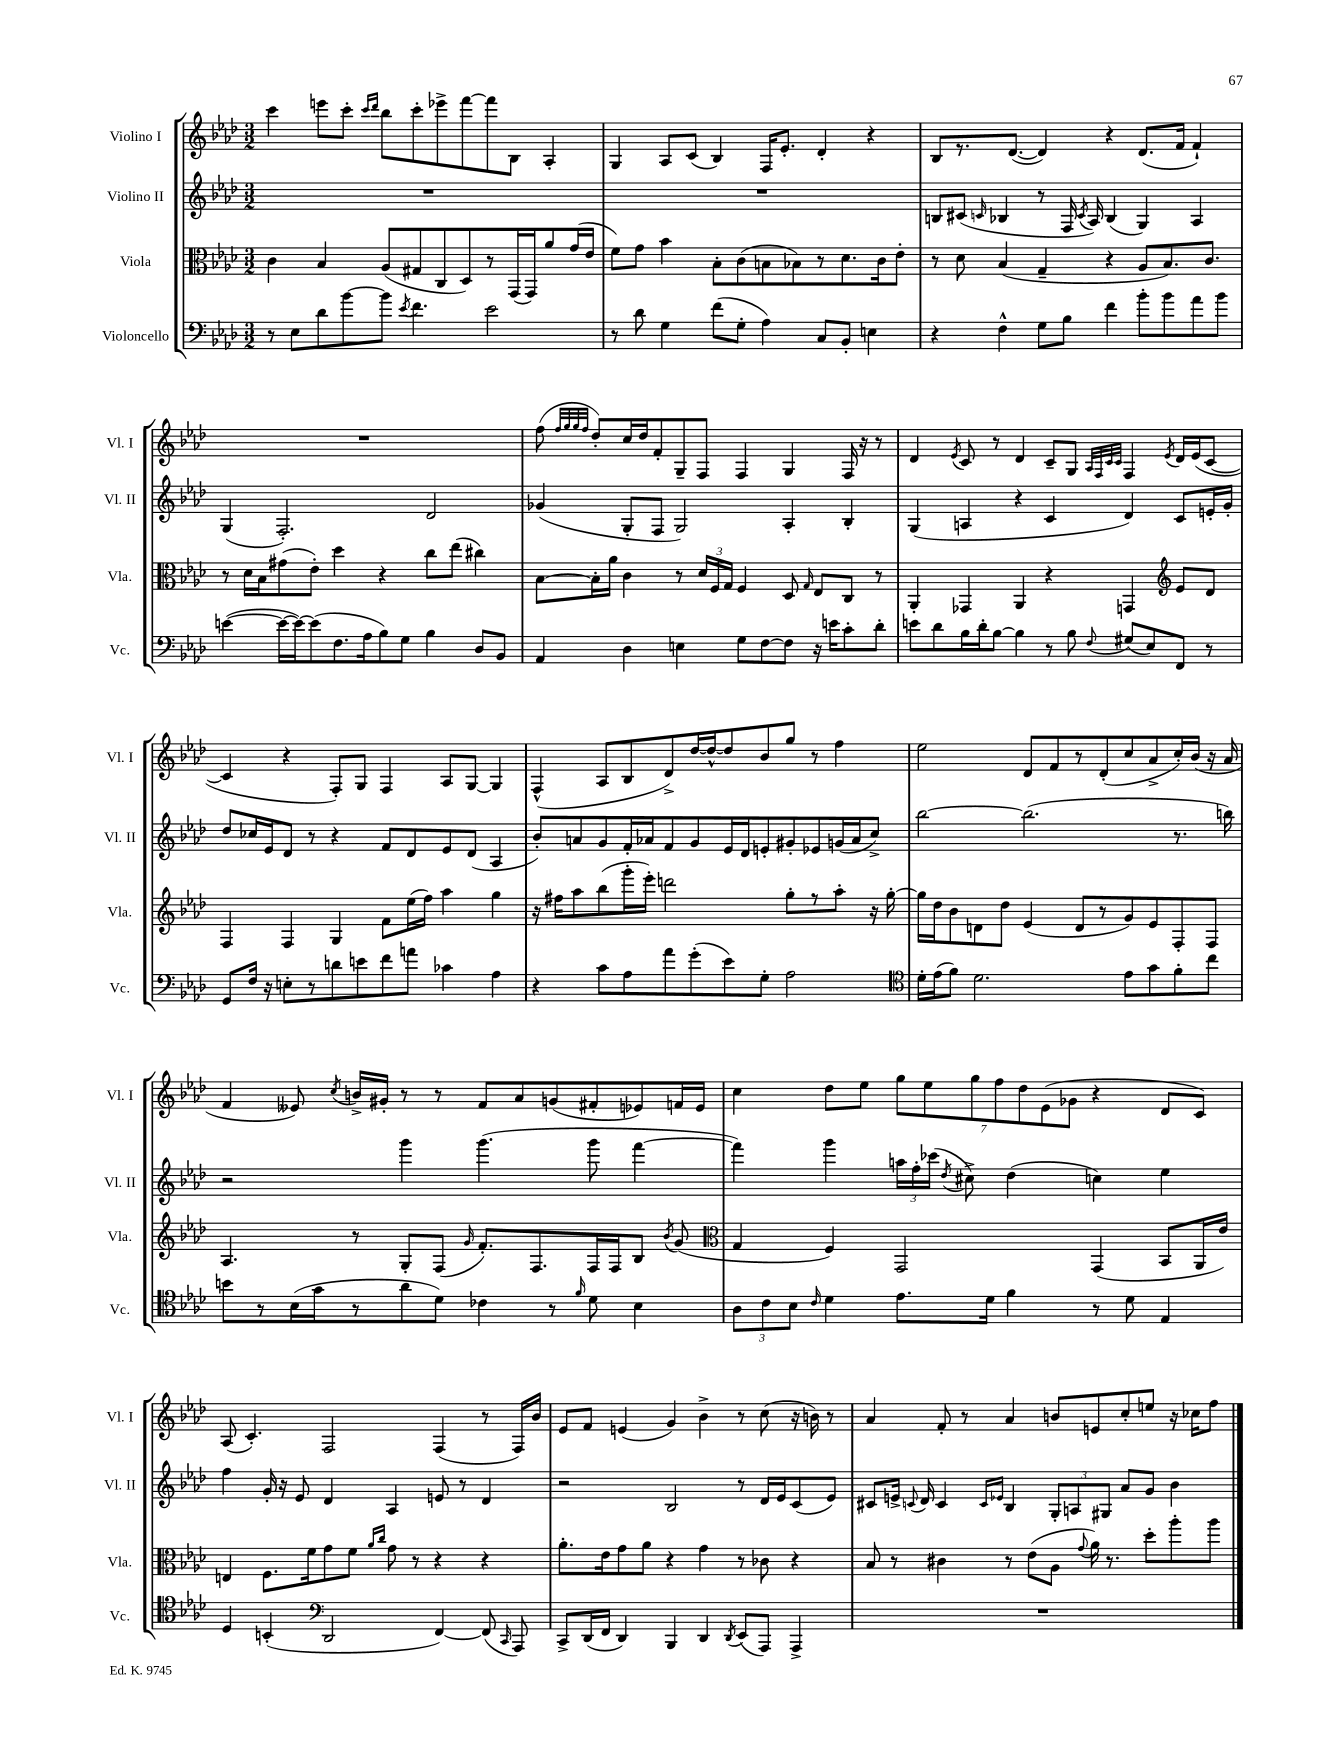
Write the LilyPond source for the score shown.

<<
\new StaffGroup <<
\new Staff = "s0" \with { instrumentName = "Violino I" shortInstrumentName = "Vl. I" } {
    \clef treble \key aes \major \numericTimeSignature \time 3/2
    \autoBeamOff c'''4 e'''8[ c'''8]-. \grace { c'''16[ des'''16] } bes''8[ c'''8-. ees'''8-> f'''8~ f'''8 bes8] aes4-. |
    g4 aes8[ c'8]( bes4) f16[ ees'8.]-. des'4-. r4 |
    bes8[ r8. des'8.]~( des'4) r4 des'8.[( f'16] f'4-!) |
    R1. |
    f''8( \grace { f''32[ g''32 g''32 f''32] } des''8[-.) c''16 des''16 f'8-. g8-- f8] f4 g4 f16 r16 r8 |
    des'4 \acciaccatura { ees'8 } c'8 r8 des'4 c'8[-- g8] \grace { aes32[ f32 c'32 c'32] } f4 \acciaccatura { ees'8 } des'16[ ees'16( c'8]~ |
    c'4 r4 f8[-.) g8] f4 aes8[ g8]~ g4 |
    f4-^( aes8[ bes8 des'8->) des''16~ des''16~-^ des''8 bes'8 g''8] r8 f''4 |
    ees''2 des'8[ f'8 r8 des'8-.( c''8 aes'8-> c''16-.) bes'16]( r16 aes'16 |
    f'4 eeses'8) \acciaccatura { c''8 } b'16[-> gis'16]-. r8 r8 f'8[ aes'8 g'8( fis'8-. ees'8) f'16 ees'16] |
    c''4 des''8[ ees''8] \tuplet 7/4 { g''8[ ees''8 g''8 f''8 des''8 ees'8( ges'8] } r4 des'8[ c'8]) |
    aes8( c'4.-.) f2 f4( r8 f16[) bes'16] |
    ees'8[ f'8] e'4( g'4) bes'4-> r8 c''8( r16 b'16) r8 |
    aes'4 f'8-. r8 aes'4 b'8[ e'8 c''8-. e''8] r16 ces''16[ f''8] \bar "|." |
}
\new Staff = "s1" \with { instrumentName = "Violino II" shortInstrumentName = "Vl. II" } {
    \clef treble \key aes \major \numericTimeSignature \time 3/2
    \autoBeamOff R1. |
    R1. |
    b8[ cis'8]( \grace { c'16 } bes4 r8 f16 \acciaccatura { c'8 } aes16) bes4( g4) aes4 |
    g4( f2.-.) des'2 |
    ges'4( g8[-. f8] g2) aes4-. bes4-. |
    g4( a4 r4 c'4 des'4) c'8[ e'16-. g'16]-. |
    des''8[ ces''16 ees'16 des'8] r8 r4 f'8[ des'8 ees'8 des'8]( aes4 |
    bes'8[-.) a'8 g'8 f'16-. aes'16 f'8 g'8 ees'16 des'16 e'8-. gis'8-. ees'8 g'16( aes'16 c''8]->) |
    bes''2~ bes''2.( r8. b''16) |
    r2 g'''4 g'''4.( g'''8 f'''4~ |
    f'''4) g'''4 \tuplet 3/2 { a''16[ f''16-. ces'''16]( } \acciaccatura { des''8 } cis''8->) des''4( c''4) ees''4 |
    f''4 g'16-. r16 ees'8 des'4 aes4 e'8 r8 des'4 |
    r2 bes2 r8 des'16[ ees'16 c'8( ees'8]) |
    cis'8[ e'16]-> \appoggiatura { c'8 } des'16 c'4 \grace { c'16[ ees'16] } bes4 \tuplet 3/2 { g8[-. a8 gis8] } aes'8[ g'8] bes'4 \bar "|." |
}
\new Staff = "s2" \with { instrumentName = "Viola" shortInstrumentName = "Vla." } {
    \clef alto \key aes \major \numericTimeSignature \time 3/2
    \autoBeamOff c'4 bes4 aes8[( gis8 c8 des8) r8 g,16( g,16) aes'8 g'16( ees'16] |
    f'8[) g'8] bes'4 bes8[-. c'8( b8 bes8) r8 des'8. c'16 ees'8]-. |
    r8 des'8 bes4( g4-- r4 aes8[ bes8.) c'8.] |
    r8 des'16[ bes16 gis'8( ees'8]-.) des''4 r4 c''8[ ees''8]( cis''4) |
    bes8[~ bes16-. aes'16] c'4 r8 \tuplet 3/2 { des'16[ f16 g16] } f4 des8 \grace { g16 } ees8[ c8] r8 |
    aes,4-. ges,4 aes,4 r4 g,4 \clef treble ees'8[ des'8] |
    f4 f4 g4 f'8[ ees''16( f''16]) aes''4 g''4 |
    r16 fis''16[ aes''8 bes''8( g'''16-. ees'''16]-.) d'''2 g''8[-. r8 aes''8]-. r16 g''16~-. |
    g''16[ des''16 bes'8 d'8 des''8] ees'4( d'8[ r8 g'8) ees'8 f8-. f8] |
    aes4. r8 g8[-. f8]( \grace { g'16 } f'8.[-.) f8. f16 f16 bes8] \acciaccatura { bes'8 } g'8( |
    \clef alto g4 f4) g,2 g,4( bes,8[ aes,16 ees'16]) |
    e4 f8.[ f'16 g'8 f'8] \grace { aes'16[ c''16] } g'8 r8 r4 r4 |
    aes'8.[-. ees'16 g'8 aes'8] r4 g'4 r8 ces'8 r4 |
    bes8 r8 cis'4 r8 ees'8[( aes8] \appoggiatura { g'8 } aes'16) r8. des''8[-. aes''8-. aes''8] \bar "|." |
}
\new Staff = "s3" \with { instrumentName = "Violoncello" shortInstrumentName = "Vc." } {
    \clef bass \key aes \major \numericTimeSignature \time 3/2
    \autoBeamOff r8 ees8[ des'8 bes'8~ bes'8] \acciaccatura { ees'8 } f'4. ees'2 |
    r8 des'8 g4 f'8[( g8]-. aes4) c8[ bes,8]-. e4 |
    r4 f4-^ g8[ bes8] f'4 bes'8[-. bes'8 aes'8 bes'8] |
    e'4~( e'16[~ e'16~) e'8( f8. aes16 bes8) g8] bes4 des8[ bes,8] |
    aes,4 des4 e4 g8[ f8~ f8] r16 e'16[ c'8-. des'8]-. |
    e'8[ des'8 bes16 des'16-. bes8]~ bes4 r8 bes8 \appoggiatura { f8 } gis8[( ees8) f,8] r8 |
    g,8[ f16] r16 e8[-. r8 d'8 e'8 f'8 a'8] ces'4 aes4 |
    r4 c'8[ aes8 aes'8 g'8-.( ees'8) g8]-. aes2 |
    \clef tenor des'16[-. ees'16( f'8]) des'2. ees'8[ g'8 f'8-. c''8] |
    b'8[ r8 bes16( g'16 r8 aes'8 des'8]) ces'4 r8 \grace { f'16 } des'8 bes4 |
    \tuplet 3/2 { aes8[ c'8 bes8] } \grace { c'16 } des'4 ees'8.[ des'16] f'4 r8 des'8 ees4 |
    des4 b,4-.( \clef bass des,2 f,4~) f,8( \grace { c,16 } aes,,8) |
    c,8[-> des,16( f,16] des,4) bes,,4 des,4 \acciaccatura { des,8 } ees,8[( aes,,8]) aes,,4-> |
    R1. \bar "|." |
}
>>
>>
\layout { \context { \Score \remove "Bar_number_engraver" } }
